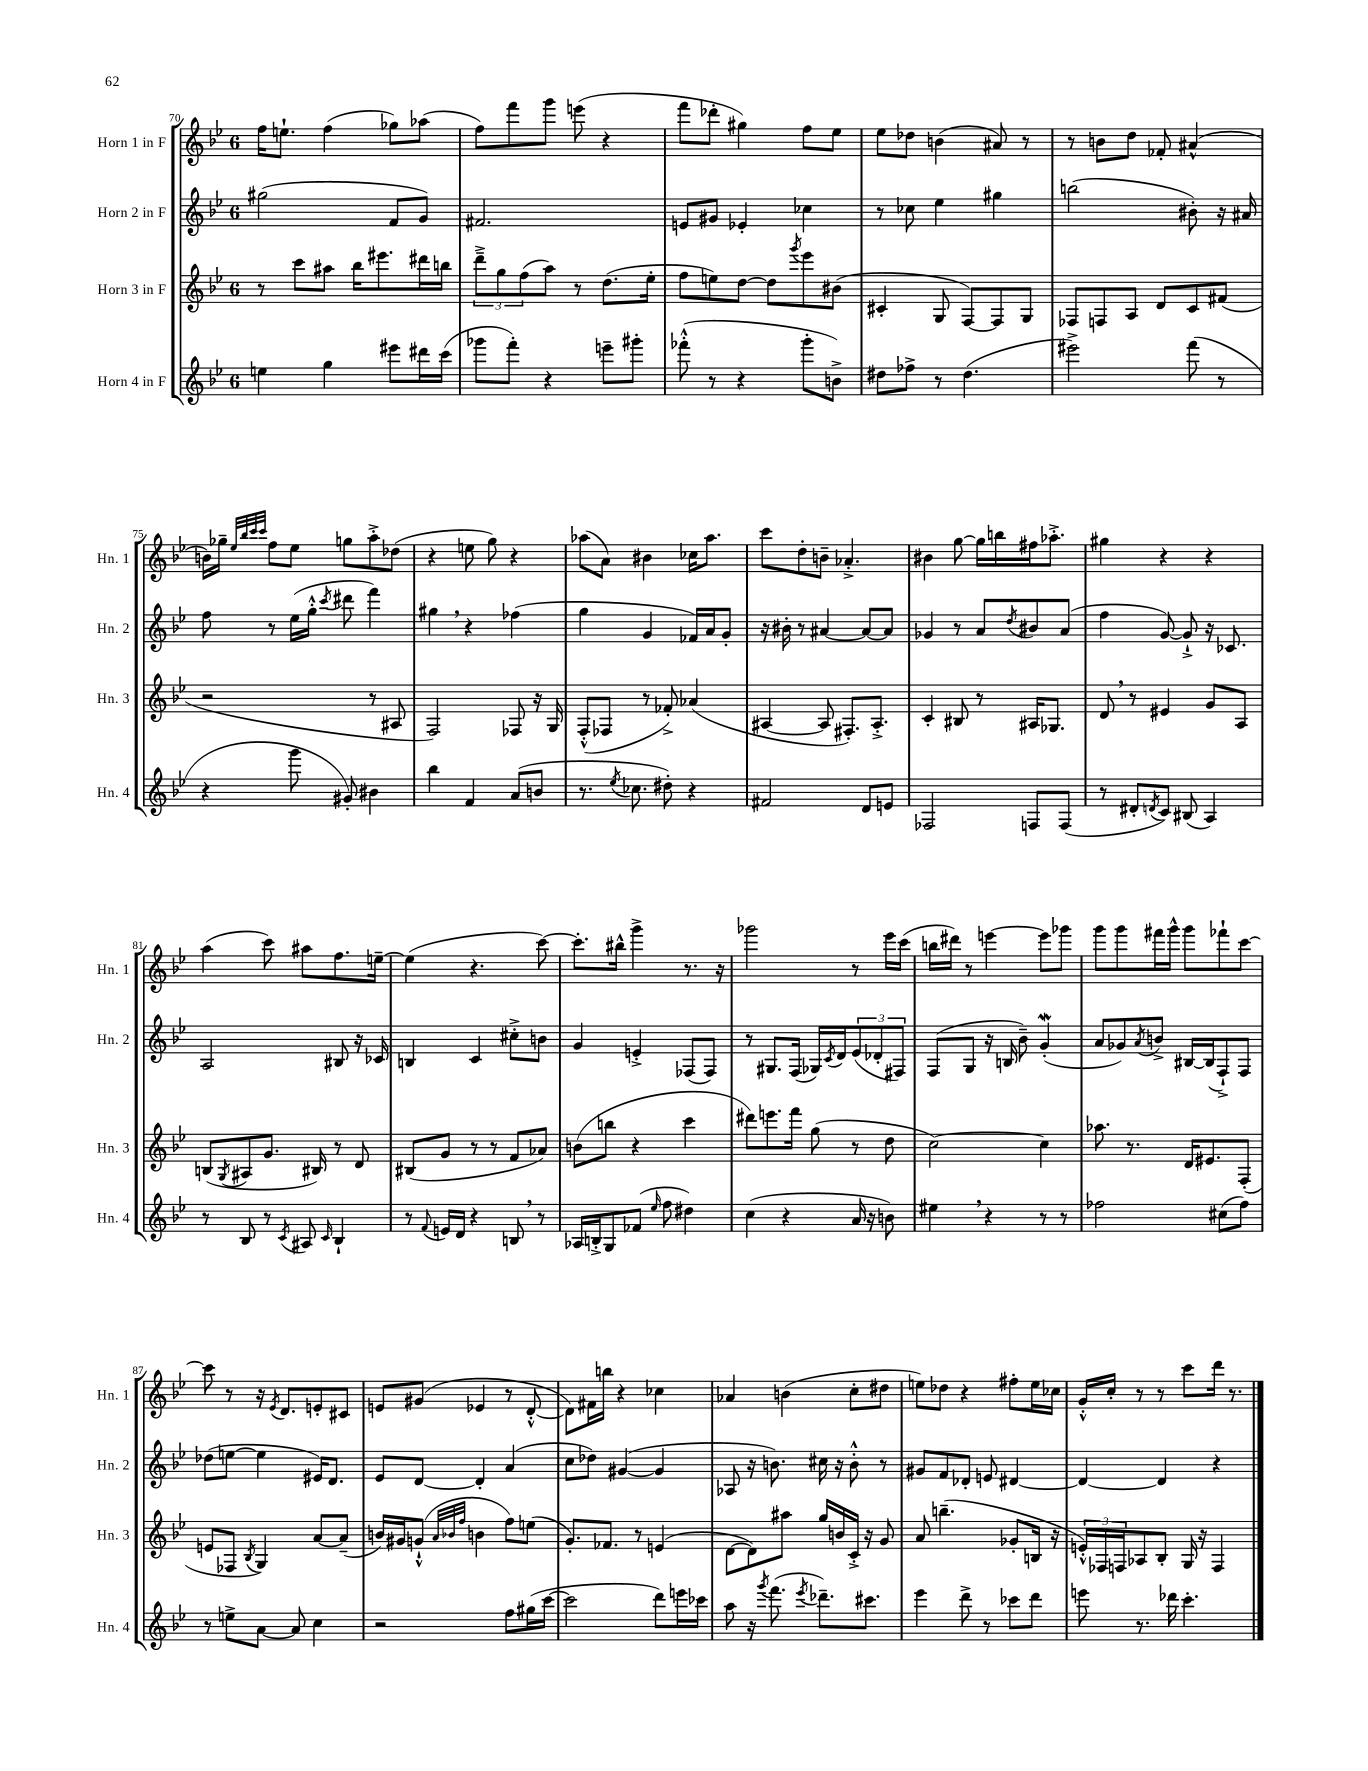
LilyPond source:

<<
\new StaffGroup <<
\new Staff = "s0" \with { instrumentName = "Horn 1 in F" shortInstrumentName = "Hn. 1" } {
    \clef treble \key bes \major \once \override Staff.TimeSignature.style = #'single-digit \time 6/8
    f''16 e''8.-! f''4( ges''8) aes''8( |
    f''8) f'''8 g'''8 e'''8( r4 |
    f'''8 des'''8-. gis''4) f''8 ees''8 |
    ees''8 des''8 b'4( ais'8) r8 |
    r8 b'8 d''8 fes'8-. ais'4-^( |
    b'16) ges''16-- \grace { ees''32 bes''32 c'''32 c'''32 } f''8 ees''8 g''8 a''8-.-> des''8( |
    r4 e''8 g''8) r4 |
    aes''8( a'8) bis'4 ces''16 aes''8. |
    c'''8 d''8-. b'8-- aes'4.-.-> |
    bis'4 g''8~ g''16 b''16 fis''16 aes''8.-.-> |
    gis''4 r4 r4 |
    a''4( c'''8) ais''8 f''8. e''16~-- |
    e''4( r4. c'''8~) |
    c'''8.-. bis''16-^ g'''4-> r8. r16 |
    ges'''2 r8 ees'''16 c'''16( |
    b''16 dis'''16) r8 e'''4~ e'''8 ges'''8 |
    g'''8 g'''8 fis'''16 g'''16-^ g'''8 fes'''8-! c'''8~ |
    c'''8 r8 r16 \acciaccatura { ees'8 } d'8. e'8-. cis'8 |
    e'8 gis'8( ees'4 r8 d'8~-.-^ |
    d'8) fis'16 b''16 r4 ces''4 |
    aes'4 b'4( c''8-. dis''8 |
    e''8) des''8 r4 fis''8-. e''16 ces''16 |
    g'16-.-^ c''16-. r8 r8 c'''8 d'''16 r8. \bar "|." |
}
\new Staff = "s1" \with { instrumentName = "Horn 2 in F" shortInstrumentName = "Hn. 2" } {
    \clef treble \key bes \major \once \override Staff.TimeSignature.style = #'single-digit \time 6/8
    gis''2( f'8 g'8) |
    fis'2. |
    e'8 gis'8 ees'4-. ces''4 |
    r8 ces''8 ees''4 gis''4 |
    b''2( bis'8-.) r16 ais'16 |
    f''8 r8 ees''16( g''16-.-^ \acciaccatura { c'''8 } dis'''8 f'''4) |
    gis''4 \breathe r4 fes''4( |
    g''4 g'4 fes'16) a'16 g'8-. |
    r16 bis'16-. r8 ais'4~ ais'8~ ais'8 |
    ges'4 r8 a'8 \acciaccatura { d''8 } bis'8 a'8( |
    f''4 g'8~) g'8-!-> r16 ces'8. |
    a2 bis8 r16 ces'16 |
    b4 c'4 cis''8-.-> b'8 |
    g'4 e'4-.-> fes8( fes8) |
    r8 gis8. f16( ges16) \acciaccatura { c'8 } d'16 \tuplet 3/2 { ees'8( des'8-. fis8) } |
    f8( g8 r16 b16 bes'8--) g'4-.\mordent( |
    a'8 ges'8) \acciaccatura { a'8 } b'8-> bis16~ bis16( f8-!->) f8 |
    des''8( e''8~ e''4 eis'16) d'8. |
    ees'8 d'8~ d'4-. a'4( |
    c''8 des''8) gis'4~( gis'4 |
    aes8 r16 b'8.) cis''16 r16 b'8-.-^ r8 |
    gis'8 f'8 des'8-. e'8 dis'4~ |
    dis'4~ dis'4 r4 \bar "|." |
}
\new Staff = "s2" \with { instrumentName = "Horn 3 in F" shortInstrumentName = "Hn. 3" } {
    \clef treble \key bes \major \once \override Staff.TimeSignature.style = #'single-digit \time 6/8
    r8 c'''8 ais''8 bes''16 eis'''8. dis'''16 b''16 |
    \tuplet 3/2 { d'''8---> g''8 f''8( } a''8) r8 d''8.( ees''16-. |
    f''8 e''8) d''8~ d''8 \acciaccatura { g'''8 } ees'''8 bis'8( |
    cis'4-. g8 f8~) f8 g8 |
    fes8 f8 a8 d'8 c'8 fis'8( |
    r2 r8 ais8 |
    f2) fes8 r16 g16 |
    f8-.-^( fes8 r8 fes'8-.->) aes'4( |
    ais4~ ais8 fis8.-.) ais8.-.-> |
    c'4-. bis8 r8 ais16 ges8. |
    d'8 \breathe r8 eis'4 g'8 a8 |
    b8( \acciaccatura { g8 } ais8 g'8. bis16) r8 d'8 |
    bis8( g'8 r8 r8 f'8 aes'8) |
    b'8( b''8 r4 c'''4 |
    dis'''8) e'''8. f'''16 g''8( r8 d''8 |
    c''2~) c''4 |
    aes''8. r8. d'16 eis'8. f8-.( |
    e'8 fes8 \acciaccatura { bes8 } g4) a'8~ a'8--( |
    b'16) gis'16 g'8-!-^( \grace { a'32 bes'32 f''32 } b'4 f''8) e''8( |
    g'8.-.) fes'8. r8 e'4( |
    d'8~ d'8) ais''8 g''16 b'16 c'16-.-> r16 g'8 |
    a'8 b''4.--( ges'8-. b16 r16 |
    \tuplet 3/2 { e'16-.-^) fes16 f16 } aes8 bes8-. g16 r16 f4 \bar "|." |
}
\new Staff = "s3" \with { instrumentName = "Horn 4 in F" shortInstrumentName = "Hn. 4" } {
    \clef treble \key bes \major \once \override Staff.TimeSignature.style = #'single-digit \time 6/8
    e''4 g''4 eis'''8 dis'''16 c'''16( |
    ges'''8 f'''8-.) r4 e'''8-- gis'''8-. |
    fes'''8-.-^( r8 r4 g'''8-. b'8->) |
    dis''8 fes''8-> r8 dis''4.( |
    eis'''2->) f'''8( r8 |
    r4 g'''8 gis'8-.) bis'4 |
    bes''4 f'4 a'8( b'8 |
    r8. \acciaccatura { ees''8 } ces''8. dis''8-.) r4 |
    fis'2 d'8 e'8 |
    fes2 f8 f8( |
    r8 dis'8-. \acciaccatura { d'8 } c'8) bis8( a4) |
    r8 bes8 r8 \acciaccatura { c'8 } ais8 \grace { c'16 } bes4-! |
    r8 \appoggiatura { f'8 } e'16 d'16 r4 b8 \breathe r8 |
    aes16 b16-.-> g8 fes'8( \grace { ees''16 } f''8 dis''4) |
    c''4( r4 a'16 r16 b'8) |
    eis''4 \breathe r4 r8 r8 |
    fes''2 cis''8( fes''8) |
    r8 e''8-> a'8~ a'8 c''4 |
    r2 f''8 gis''16( c'''16~ |
    c'''2 d'''8) e'''16 ces'''16 |
    a''8 r16 \acciaccatura { g'''8 } f'''8.( \acciaccatura { ees'''8 } des'''8.--) cis'''8. |
    ees'''4 d'''8-> r8 ces'''8 d'''8 |
    e'''8 r8. des'''16 c'''4.-. \bar "|." |
}
>>
>>
\layout { \context { \Score currentBarNumber = #70 } }
